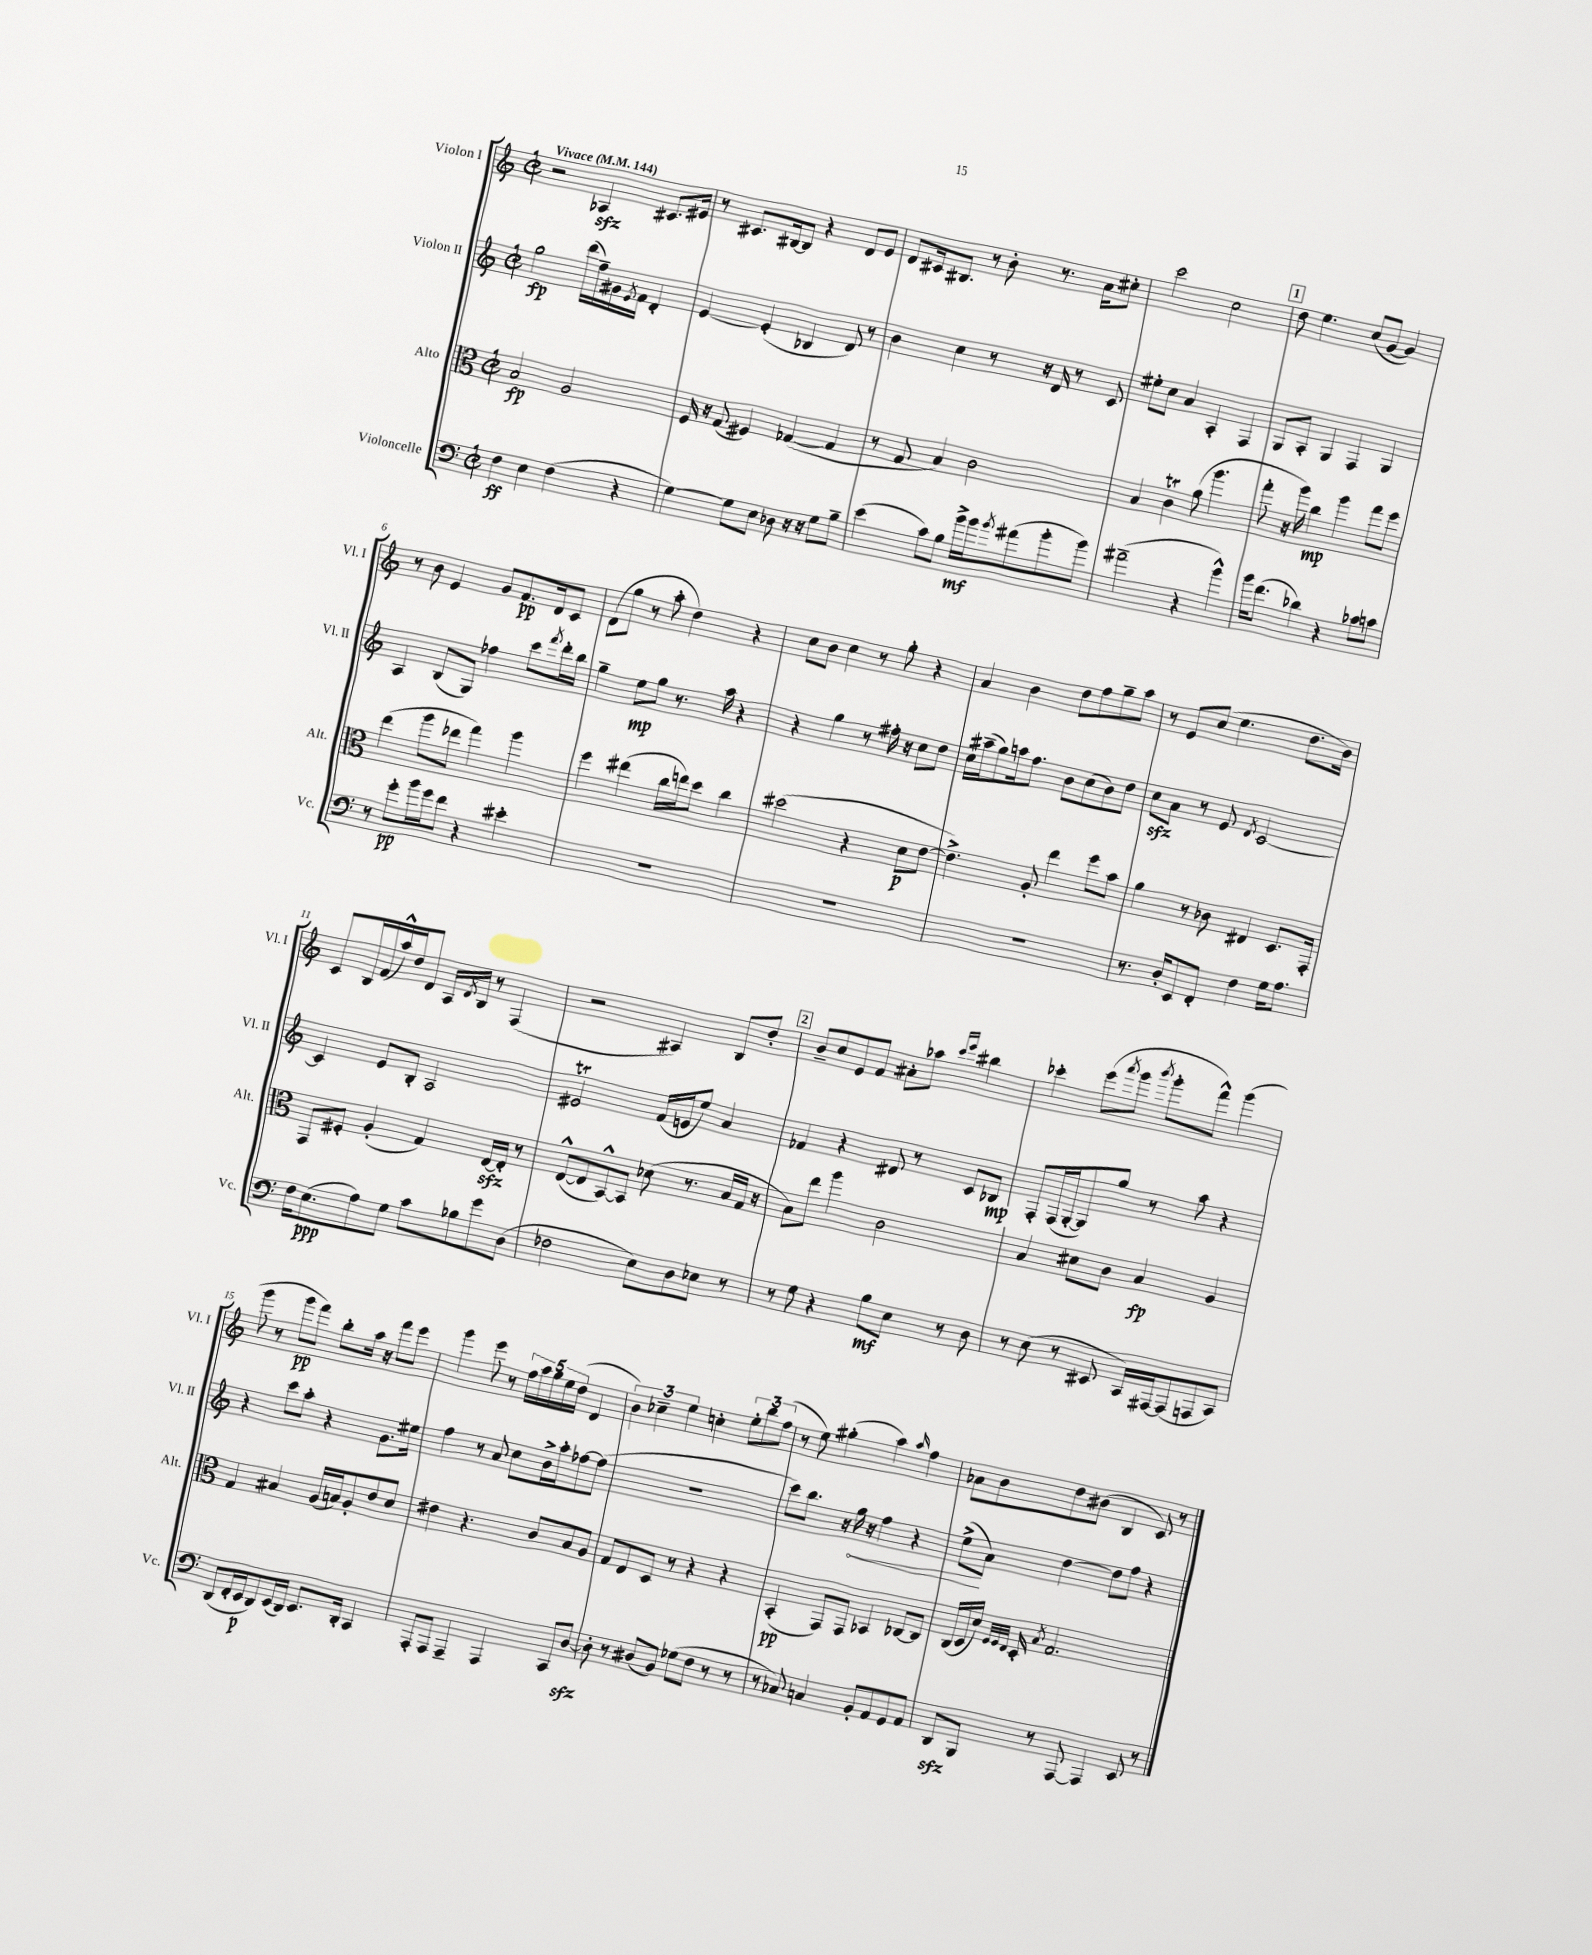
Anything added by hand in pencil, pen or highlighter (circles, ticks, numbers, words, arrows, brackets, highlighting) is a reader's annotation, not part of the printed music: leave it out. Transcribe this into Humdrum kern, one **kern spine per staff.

**kern	**kern	**kern	**kern
*staff4	*staff3	*staff2	*staff1
*clefF4	*clefC3	*clefG2	*clefG2
*k[]	*k[]	*k[]	*k[]
*M2/2	*M2/2	*M2/2	*M2/2
*met(c|)	*met(c|)	*met(c|)	*met(c|)
*MM144	*MM144	*MM144	*MM144
4F	2B	2gg	2r
4E	.	.	.
(4F	2A	(16ddd	4A-
.	.	16ff~)	.
.	.	16g#	.
.	.	8qe	.
.	.	16f	.
4r	.	4d'	8.c#
.	.	.	16e#
=	=	=	=
[4G)	16F	[4e	8r
.	16r	.	.
.	(8G	.	8.c#
8G]	4F#)	(4e']	.
.	.	.	[16B#
8E	.	.	8B#]
8D-	([4G-	4B-	4r
16r	.	.	.
16r	.	.	.
8G	4G-]	8d)	8d
8B~	.	8r	8e
=	=	=	=
(4e	8r	4b	8d
.	8G	.	16c#
.	.	.	8.B#
8c)	4B)	4cc	.
8B	.	.	8r
16b^	2c	8r	8b'
16b	.	.	.
8qb	.	.	.
(8a#	.	16r	8.r
.	.	16d	.
8b'	.	8r	.
.	.	.	16a
8b)	.	8c	8cc#'
=	=	=	=
(2a#~	4B	8ee#'	2ccc
.	.	8cc	.
.	4c	4a	.
4r	(8a	4A'	2cc
.	4.aa	.	.
4b^^)	.	4F	.
=	=	=	=
16b	8gg'	8G	8dd
(8.f	.	.	.
.	16r	8A'	4.ee
.	16aa)	.	.
4d-)	4cc	4G	.
4r	4aa	4F	(8cc
.	.	.	[8g
8c-	8gg	4G	4g])
8c	8ff	.	.
=	=	=	=
8r	(4ee	4A	8r
8g'	.	.	8b
16b	8aa	(8B	4e
16g	.	.	.
8f	8ee-	8G)	.
4r	4gg)	4ff-	8g
.	.	.	8.f
4e#'	4aa	8ccc	.
.	.	.	16d
.	.	8qfff	.
.	.	16ddd'	8c
.	.	16bb	.
=	=	=	=
1r	4ff	4gg~	(8d
.	.	.	8gg
.	(4ee#	8ee	8r
.	.	8gg	8aa'
.	16cc	8.r	4dd)
.	16ee)	.	.
.	8dd	.	.
.	.	16aa	.
.	4cc	4r	4r
=	=	=	=
1r	(2dd#	4r	8cc
.	.	.	8b
.	.	4gg	4cc
.	4r	8r	8r
.	.	16ff#'	8gg'
.	.	16r	.
.	8d	8cc	4r
.	[8e	8dd	.
=	=	=	=
1r	4.e^])	16cc	4a
.	.	(16aa#~	.
.	.	8gg)	.
.	.	16aa	4b
.	.	8.ff	.
.	8A'	.	.
.	4ee	8b	8dd
.	.	(8cc	8ff
.	8ff	8b)	8gg~
.	8b	8dd	8aa
=	=	=	=
8.r	4a	8cc	8r
.	.	8a	8e
16D'	.	.	.
8EE	8r	8r	(8cc
8FF'	8c-	8e	4.ee
.	.	8qd	.
4F	4E#	[2c	.
16G	8.D	.	8.dd
8.A	.	.	.
.	16GG'	.	16b)
=	=	=	=
16F	8GG	4c]	8c
(8.E	.	.	.
.	8F#'	.	16B
.	.	.	(16f
8A)	(4A'	8e	16aa^^)
.	.	.	16dd
8G	.	8B'	8d
8c	4G)	2A	16A
.	.	.	8qd
.	.	.	16B
8B-	.	.	8r
8g	[16E	.	(4F
.	16E']	.	.
(8D	8r	.	.
=	=	=	=
2F-	([8E^^	2e#	2r
.	8E]	.	.
.	[8BB^^)	.	.
.	8BB]	.	.
8E)	(8d-	(16f	4A#)
.	.	16e	.
8D	8.r	8ee)	.
8E-	.	4a	8B
.	16B	.	.
8r	16G	.	8dd'
.	16r	.	.
=	=	=	=
8r	8B)	4f-	8b~
8G	8ee	.	8cc
4r	4aa	4r	8e
.	.	.	8f
8B	2c	8d#	8a#'
8E	.	8r	8aa-
.	.	.	16qqccc
.	.	.	16qqeee
8r	.	8c	4bb#
8D	.	8B-	.
=	=	=	=
8r	4B	8F'	4ccc-'
(8E	.	(16F	.
.	.	[16G'	.
8r	8d#	8G])	(8eee
.	.	.	8qaaa
8EE#	8c	8gg	8ggg
.	.	.	8qbbb
16CC)	4B	8r	8ggg'
[16AAA#	.	.	.
(8AAA#]	.	8aa	8fff^^)
8AAA	4A	4r	(4ggg
8CC)	.	.	.
=	=	=	=
(8DD	4G	4r	8ggg
16FF'	.	.	8r
16EE	.	.	.
8DD)	4B#	8ccc	8ggg
(16EE	.	8aa'	8fff)
16DD)	.	.	.
8.EE	(16A	4r	8bb'
.	16B)	.	.
.	8A'	.	16aa
16DD'	.	.	16r
4CC	8e	8.g	8fff
.	8d	.	8eee
.	.	16ee#	.
=	=	=	=
8AAA'	4e#	4ff	4ggg
8AAA	.	.	.
4AAA~	4.r	8r	8eee
.	.	8a	8r
4AAA	.	8cc	20ff
.	.	.	20aa
.	.	.	20gg
.	8c	16b^	.
.	.	.	20ee
.	.	16aa'	.
.	.	.	(20dd
8CC	8B	[8ff-	4d
[8D	8A	(8ff-]	.
=	=	=	=
8D']	8G	1r	6b)
8r	8E	.	.
.	.	.	6cc-~
(8D#	8D	.	.
.	.	.	6ee
8BB)	8r	.	.
(8G-	4r	.	4cc'
8F	.	.	.
8r	4r	.	12ee'
.	.	.	12bb
8r	.	.	.
.	.	.	(12ff
=	=	=	=
8r	(4BB'	8ccc)	8r
8C-)	.	8.bb	8ee)
4C	8GG)	.	(4gg#'
.	.	16r	.
.	8GG	16gg	.
.	.	16r	.
8BB'	4BB-	4ff	4aa)
8AA	.	.	.
.	.	.	16qqaa
8GG	[8C-	4r	4ff
8AA	8C-]	.	.
=	=	=	=
8DD	(16C	(8ee^	8a-
.	16D	.	.
8BBB	16d)	8a)	8b
.	32qqF	.	.
.	32qqF	.	.
.	32qqE	.	.
.	16D'	.	.
.	8qB	.	.
8r	2.G	[4dd	8dd
[8AAA	.	.	(8b#
4AAA]	.	8dd]	4B
.	.	8ff	.
8EE	.	4r	8c)
8r	.	.	8r
==	==	==	==
*-	*-	*-	*-
